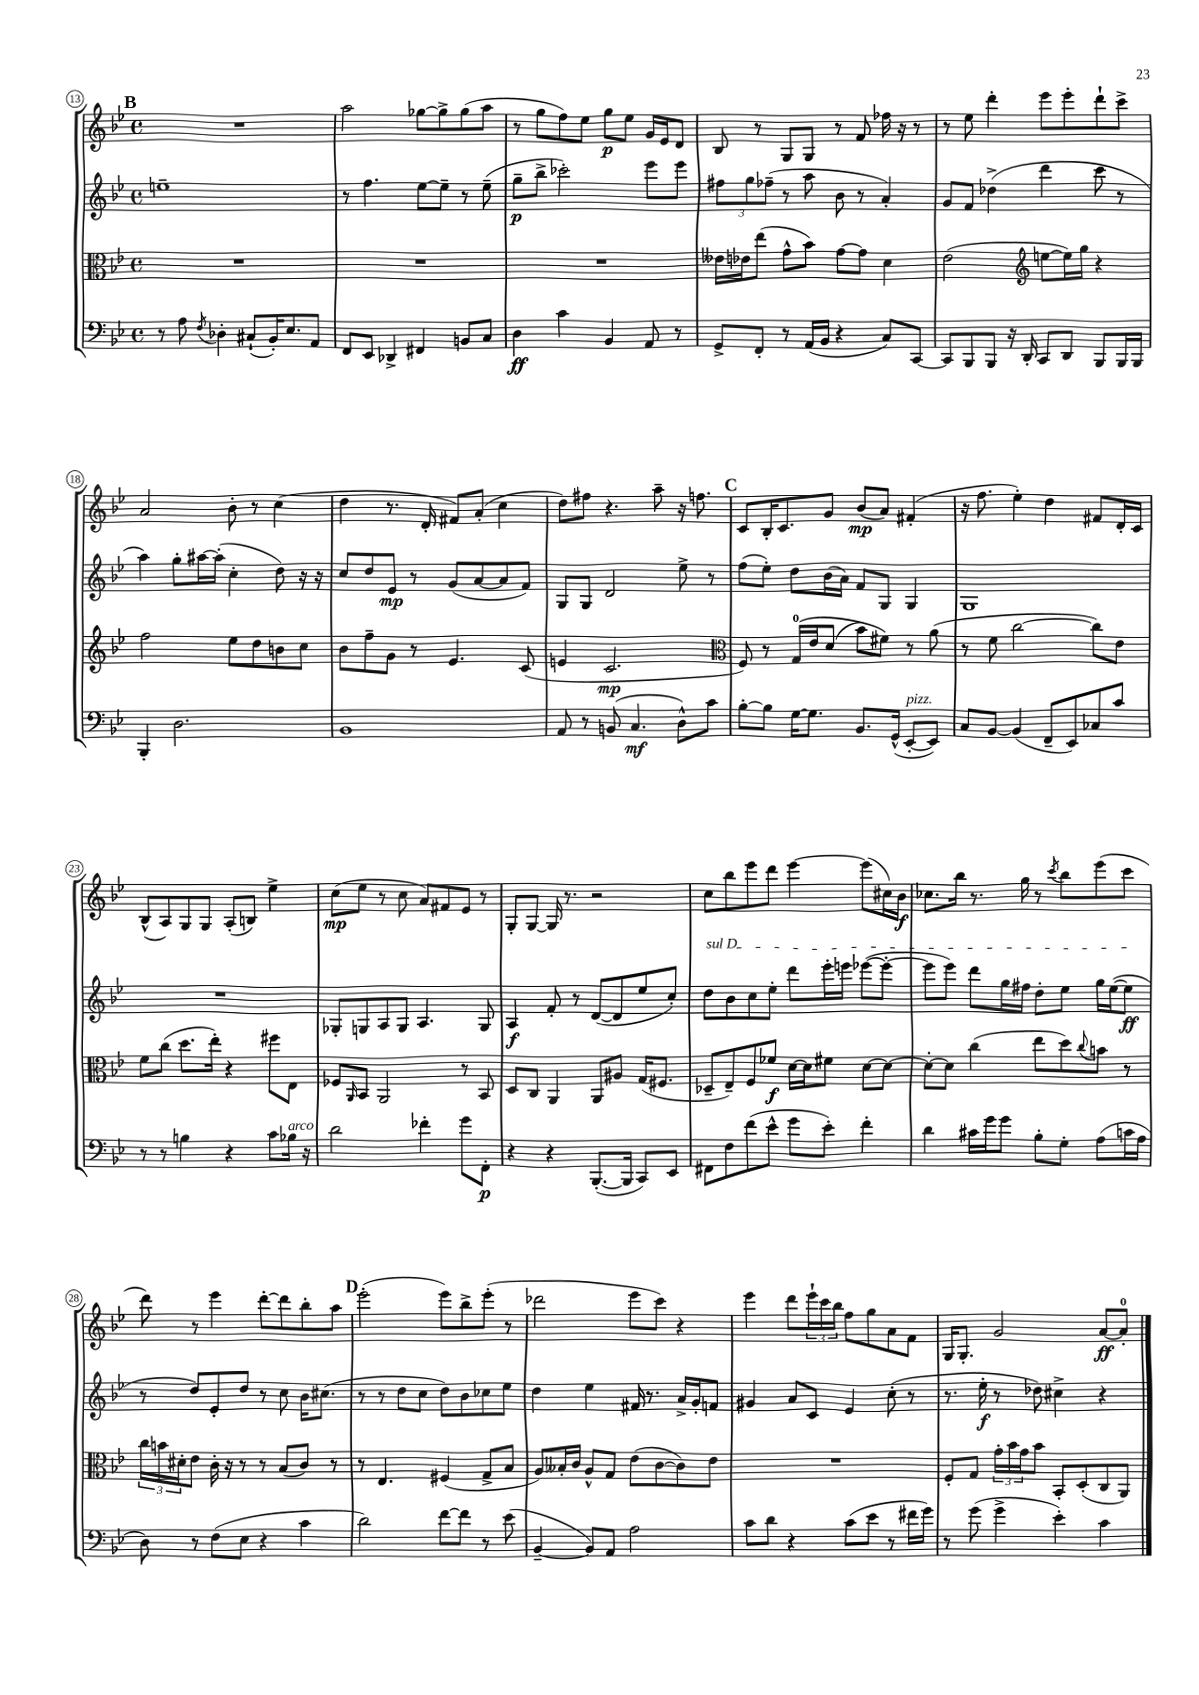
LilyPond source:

<<
\new StaffGroup <<
\new Staff = "s0" {
    \clef treble \key bes \major \defaultTimeSignature \time 4/4
    \mark \markup { \bold "B" } R1 |
    a''2 ges''8~ ges''8-> ges''8( a''8 |
    r8 g''8 f''8) ees''8 g''8\p ees''8 g'16 ees'16 d'8 |
    bes8 r8 g8 g8 r8 f'8 fes''16 r16 r8 |
    r8 ees''8 d'''4-. ees'''8 ees'''8-. d'''8-! c'''8-> |
    a'2 bes'8-. r8 c''4( |
    d''4 r8. d'16-. fis'8) a'8-.( c''4 |
    d''8) fis''8 r4. a''8-- r16 f''8. |
    \mark \markup { \bold "C" } c'8 bes16-. c'8. g'8 bes'8\mp( a'8) fis'4-.( |
    r16 f''8. ees''4-.) d''4 fis'8 d'16-. c'16 |
    bes8-^( a8) g8 g8 a8-.( b8) ees''4-> |
    c''8\mp( ees''8 r8 c''8 a'8) fis'8 ees'8 r8 |
    g8-. g8~ g16 r8. r2 |
    c''8 bes''8 ees'''8 d'''8 ees'''4~ ees'''8( cis''16) bes'16\f |
    ces''8. bes''16 r8. g''16 r8 \acciaccatura { c'''8 } bes''8 ees'''8( c'''8 |
    d'''8) r8 ees'''4 d'''8~-. d'''8 bes''8-. a''8 |
    \mark \markup { \bold "D" } ees'''2-.( ees'''8) bes''8-> ees'''8-.( r8 |
    des'''2 ees'''8 c'''8) r4 |
    ees'''4 d'''8 \tuplet 3/2 { ees'''16-! c'''16 bes''16 } f''8 g''8 a'8 f'8 |
    g16 g8.-. g'2 a'8~\ff a'8-0-. \bar "|." |
}
\new Staff = "s1" {
    \clef treble \key bes \major \defaultTimeSignature \time 4/4
    \mark \markup { \bold "B" } e''1-- |
    r8 f''4. ees''8~ ees''8-- r8 ees''8--( |
    g''8--\p bes''8-> ces'''2-.) ees'''8 ees'''8 |
    \tuplet 3/2 { fis''8 g''8 fes''8--( } r8 a''8 bes'8 r8 a'4-.) |
    g'8 f'8 des''4->( d'''4 c'''8 r8 |
    a''4) g''8-. ais''16~ ais''16-.( c''4-. d''8) r16 r16 |
    c''8 d''8 ees'8\mp r8 g'8( a'8~ a'8 f'8) |
    g8 g8 d'2 ees''8-> r8 |
    \mark \markup { \bold "C" } f''8( ees''8-.) d''8 bes'16( a'16) f'8 g8 g4 |
    g1 |
    R1 |
    ges8-. g8 a8 g8 a4. g8 |
    a4\f f'8-. r8 d'8~( d'8 ees''8 c''8-.) |
    \once \override TextSpanner.bound-details.left.text = \markup { \italic "sul D" } d''8\startTextSpan bes'8 c''8 ees''8-. d'''8 ees'''16-. e'''16 ees'''8~( ees'''8~-. |
    ees'''8 ees'''8) d'''8 g''16 fis''16 d''8-. ees''8 g''16 ees''16~( ees''8\ff\stopTextSpan |
    r8 d''8) ees'8-. d''8 r8 c''8 bes'16 cis''8.( |
    \mark \markup { \bold "D" } r8 r8 d''8 c''8 d''8) bes'8 ces''8 ees''8 |
    d''4 ees''4 fis'16 r8. a'16-> g'16-. f'8 |
    gis'4 a'8 c'8 ees'4 c''8-.( r8 |
    r8. ees''16-.\f r8 des''8) cis''4-> r4 \bar "|." |
}
\new Staff = "s2" {
    \clef alto \key bes \major \defaultTimeSignature \time 4/4
    \mark \markup { \bold "B" } R1 |
    R1 |
    R1 |
    eeses'16 ees'16 ees''8( g'8-^ bes'8) g'8~ g'8 d'4 |
    ees'2( \clef treble e''8~ e''16) g''16 r4 |
    f''2 ees''8 d''8 b'8 c''8 |
    bes'8 f''8-- g'8 r8 ees'4. c'8( |
    e'4 c'2.\mp |
    \mark \markup { \bold "C" } \clef alto f8) r8 g16-0\( ees'16 d'8( bes'8) fis'8\) r8 a'8( |
    r8 f'8 c''2~ c''8) ees'8 |
    f'8 c''8( d''8. ees''16-.) r4 fis''8 ees8 |
    fes8 \grace { a,16 } bes,8 a,2 r8 bes,8 |
    d8 c8 a,4 a,8 ais8 g16( fis8. |
    des8-- ees8--) f8 fes'8\f d'16~ d'16 fis'8 d'8~ d'8~ |
    d'8~-. d'8 c''4( ees''8 d''8) \appoggiatura { c''8 } b'8 r8 |
    \tuplet 3/2 { c''16 b'16 dis'16-. } ees'8 c'16-. r16 r8 r8 bes8( c'8) r8 |
    \mark \markup { \bold "D" } r8 ees4. fis4( g8-> bes8 |
    a8) beses16-. c'16 a8-^ g8 ees'8( c'8~ c'8) ees'8 |
    R1 |
    f8-. g8 \tuplet 3/2 { g'16-. bes'16 g'16 } bes'8 bes,8-. d8-.( c8 a,8) \bar "|." |
}
\new Staff = "s3" {
    \clef bass \key bes \major \defaultTimeSignature \time 4/4
    \mark \markup { \bold "B" } r8 a8 \acciaccatura { f8 } des4-. cis8-!( bes,16-.) ees8. a,8 |
    f,8 ees,8 des,4-> fis,4 b,8 c8 |
    d4\ff c'4 bes,4 a,8 r8 |
    g,8-> f,8-. r8 a,16( bes,16 r4 c8) c,8~ |
    c,8 bes,,8 bes,,8 r16 d,16-. c,8 d,8 bes,,8 bes,,16 bes,,16 |
    bes,,4-. d2. |
    bes,1 |
    a,8 r8 b,8( c4.\mf d8-^) c'8 |
    \mark \markup { \bold "C" } bes8~-. bes8 g16~ g8. bes,8. g,16-^( ees,8~-.^\markup { \italic "pizz." } ees,8) |
    c8 bes,8~ bes,4( f,8-- ees,8) ces8 c'8 |
    r8 r8 b4 r4 c'8 bes16^\markup { \italic "arco" } r16 |
    d'2 fes'4-. g'8 f,8-.\p |
    r4 r4 bes,,8.~-.( bes,,16 c,8) ees,8 |
    fis,8 f8 f'8( ees'8-^ g'8 ees'8-.) f'4-. |
    d'4 cis'16 g'16 g'8 bes8-. g8-. a8( c'16 a16 |
    d8) r8 f8( ees8 r4 c'4 |
    \mark \markup { \bold "D" } d'2) f'8~ f'8 r8 ees'8( |
    bes,4~-- bes,8) a,8 a2 |
    c'8 d'8 r4 c'8( ees'8 r8 fis'16 g'16) |
    r8 g'8( g'4-> ees'4-.) c'4 \bar "|." |
}
>>
>>
\layout { \context { \Score currentBarNumber = #13 \override BarNumber.stencil = #(make-stencil-circler 0.1 0.3 ly:text-interface::print) } }
